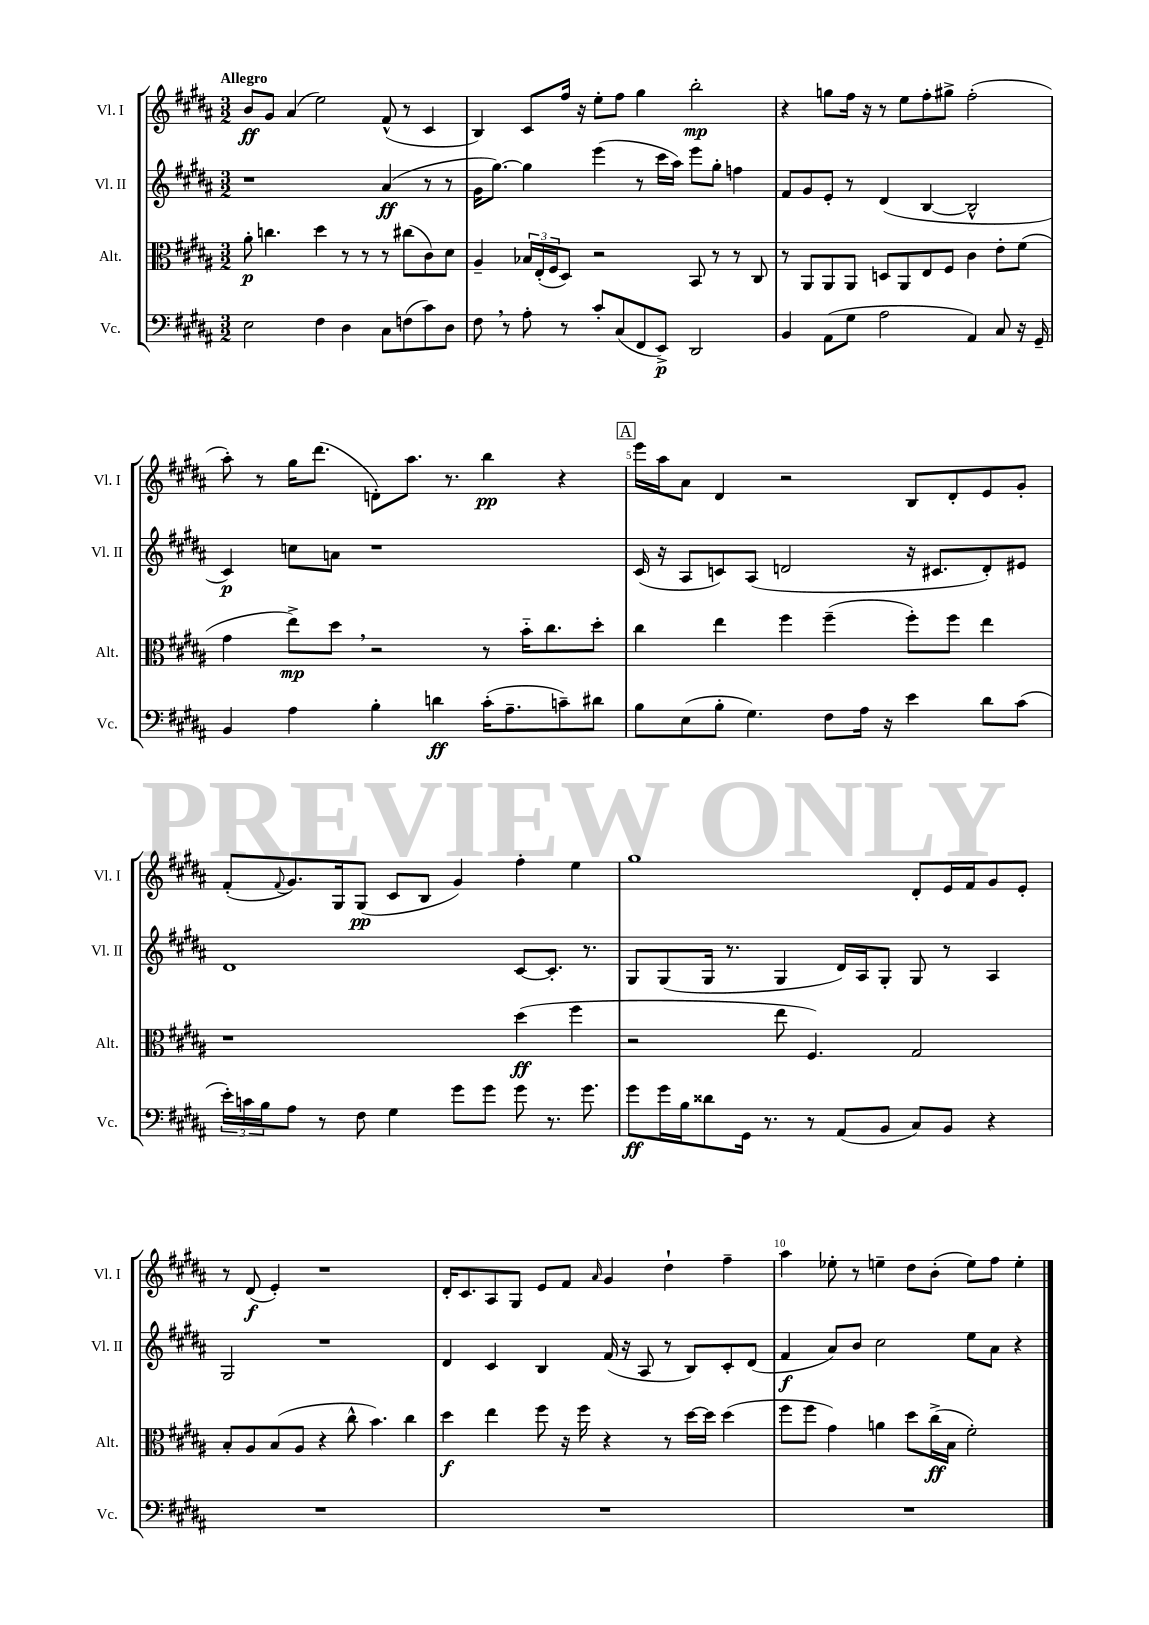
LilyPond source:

<<
\new StaffGroup <<
\new Staff = "s0" \with { instrumentName = "Vl. I" shortInstrumentName = "Vl. I" } {
    \clef treble \key b \major \numericTimeSignature \time 3/2 \tempo "Allegro"
    b'8\ff gis'8 ais'4( e''2) fis'8-^( r8 cis'4 |
    b4) cis'8 fis''16 r16 e''8-. fis''8 gis''4 b''2-.\mp |
    r4 g''8 fis''16 r16 r8 e''8 fis''8-. gis''8-> fis''2-.( |
    ais''8-.) r8 gis''16 dis'''8.( d'8-.) ais''8. r8. b''4\pp r4 |
    \mark \markup { \box "A" } e'''16 ais''16 ais'8 dis'4 r2 b8 dis'8-. e'8 gis'8-. |
    fis'8-.( \appoggiatura { fis'8 } gis'8.) gis16 gis8\pp( cis'8 b8 gis'4) fis''4-. e''4 |
    gis''1 dis'8-. e'16 fis'16 gis'8 e'8-. |
    r8 dis'8\f( e'4-.) r1 |
    dis'16-. cis'8. ais8 gis8 e'8 fis'8 \grace { ais'16 } gis'4 dis''4-! fis''4-- |
    ais''4 ees''8-. r8 e''4-- dis''8 b'8-.( e''8) fis''8 e''4-. \bar "|." |
}
\new Staff = "s1" \with { instrumentName = "Vl. II" shortInstrumentName = "Vl. II" } {
    \clef treble \key b \major \numericTimeSignature \time 3/2
    r1 ais'4\ff( r8 r8 |
    gis'16 gis''8.~) gis''4 e'''4( r8 cis'''16 ais''16) e'''8 gis''8-. f''4 |
    fis'8 gis'8 e'8-. r8 dis'4( b4~ b2-^ |
    cis'4\p) c''8 a'8 r1 |
    \mark \markup { \box "A" } cis'16( r16 ais8 c'8) ais8( d'2 r16 cis'8. d'8-.) eis'8 |
    dis'1 cis'8~ cis'8.-. r8. |
    gis8 gis8( gis16 r8. gis4 dis'16) ais16 gis8-. gis8 r8 ais4 |
    gis2 r1 |
    dis'4 cis'4 b4 fis'16( r16 ais8 r8 b8) cis'8-. dis'8( |
    fis'4\f ais'8) b'8 cis''2 e''8 ais'8 r4 \bar "|." |
}
\new Staff = "s2" \with { instrumentName = "Alt." shortInstrumentName = "Alt." } {
    \clef alto \key b \major \numericTimeSignature \time 3/2
    ais'8-.\p c''4. dis''4 r8 r8 r8 cis''8( cis'8) dis'8 |
    ais4-- \tuplet 3/2 { bes16 e16-.( fis16 } dis8) r2 b,8 r8 r8 cis8 |
    r8 ais,8 ais,8 ais,8 d8 ais,8 e8 fis8 cis'4 e'8-. fis'8( |
    gis'4 e''8->\mp) dis''8 \breathe r2 r8 b'16-_ cis''8. dis''8-. |
    \mark \markup { \box "A" } cis''4 e''4 fis''4 fis''4--( fis''8-.) fis''8 e''4 |
    r1 dis''4\ff( fis''4 |
    r2 e''8 fis4.) gis2 |
    b8-. ais8 b8( ais8 r4 cis''8-^ b'4.) cis''4 |
    dis''4\f e''4 fis''8 r16 fis''16 r4 r8 dis''16~ dis''16 dis''4( |
    fis''8 fis''8 gis'4) a'4 dis''8 cis''16->\ff( b16 fis'2-.) \bar "|." |
}
\new Staff = "s3" \with { instrumentName = "Vc." shortInstrumentName = "Vc." } {
    \clef bass \key b \major \numericTimeSignature \time 3/2
    e2 fis4 dis4 cis8 f8( cis'8) dis8 |
    fis8 \breathe r8 ais8-. r8 cis'8-. cis8( fis,8 e,8->\p) dis,2 |
    b,4 ais,8( gis8 ais2 ais,4) cis8 r16 gis,16-- |
    b,4 ais4 b4-. d'4\ff cis'16-.( ais8.-- c'8--) dis'8 |
    \mark \markup { \box "A" } b8 e8( b8-. gis4.) fis8 ais16 r16 e'4 dis'8 cis'8( |
    \tuplet 3/2 { e'16-.) c'16 b16 } ais8 r8 fis8 gis4 gis'8 gis'8 gis'8 r8. gis'8. |
    gis'8\ff gis'16 b16 disis'8 gis,16 r8. r8 ais,8( b,8 cis8) b,8 r4 |
    R1. |
    R1. |
    R1. \bar "|." |
}
>>
>>
\layout { \context { \Score \override BarNumber.break-visibility = ##(#f #t #t) barNumberVisibility = #(every-nth-bar-number-visible 5) } }
